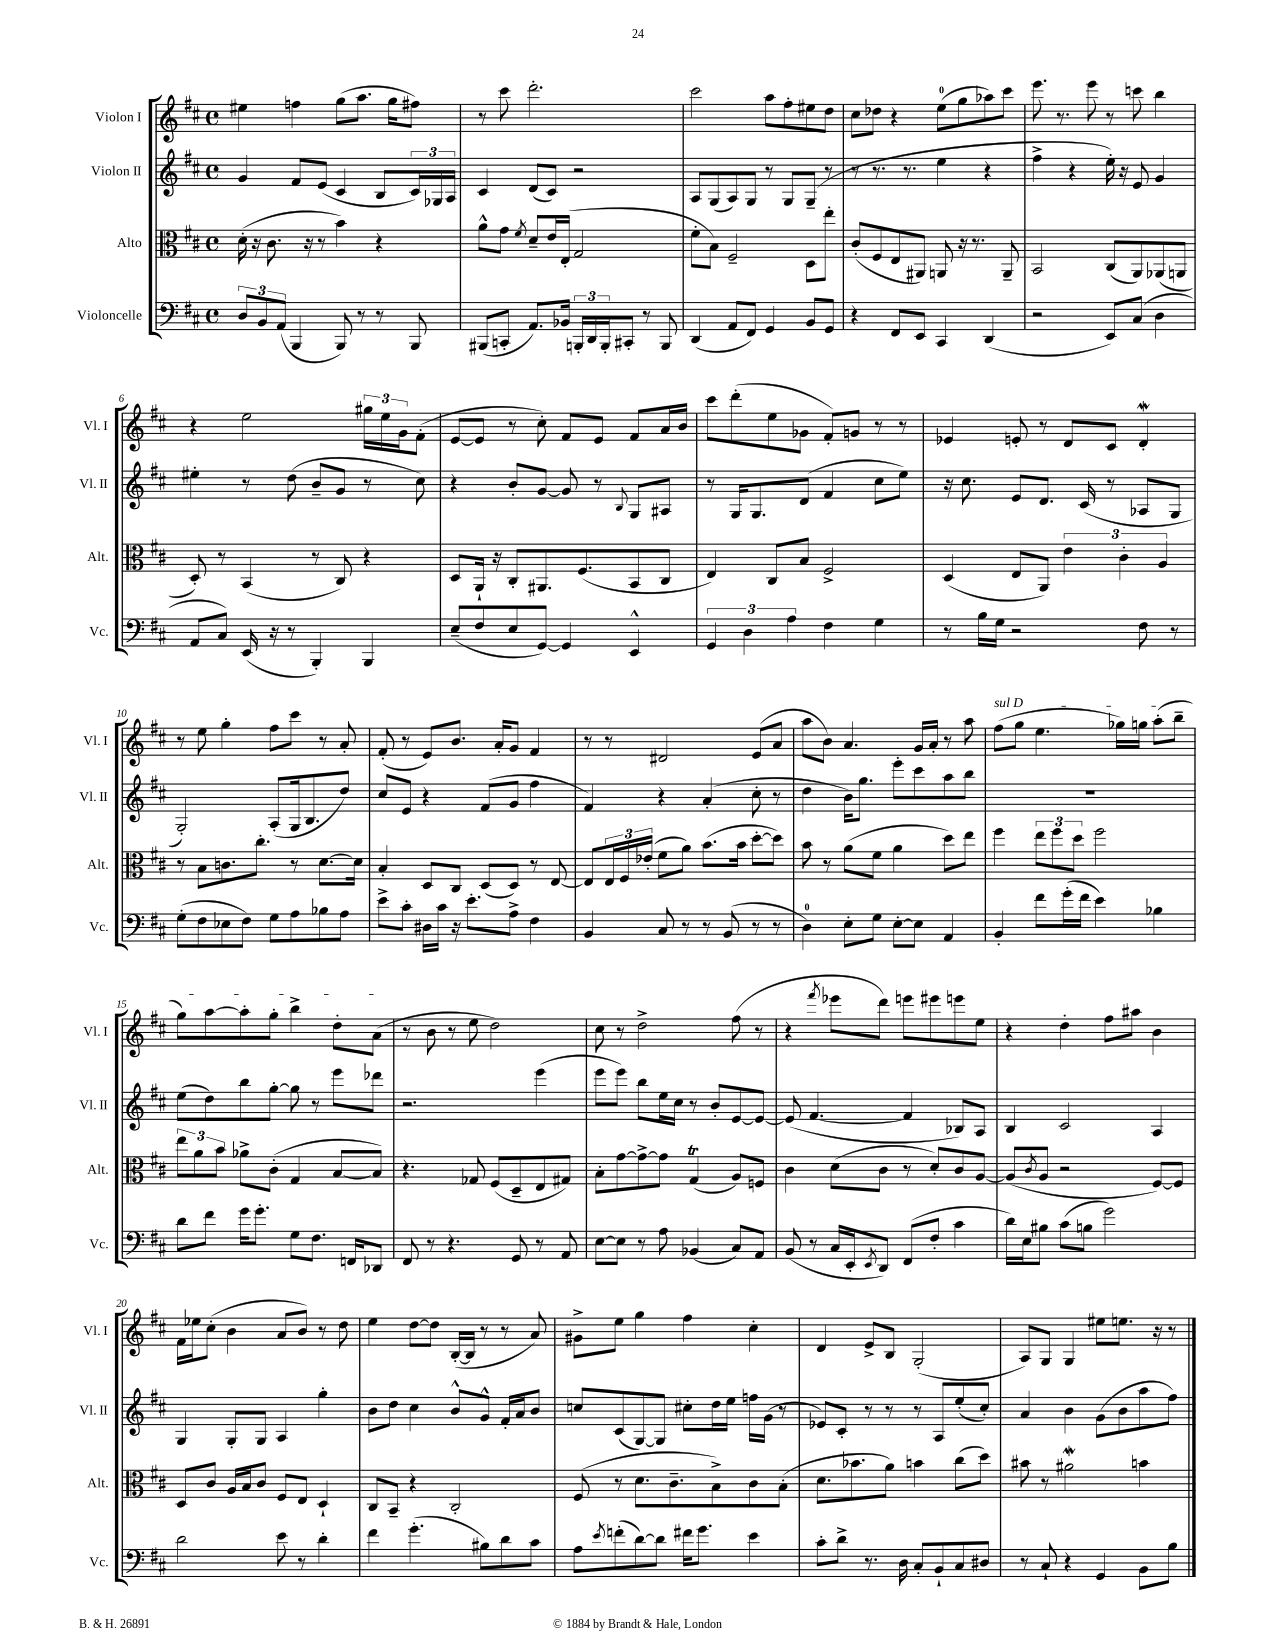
<<
\new StaffGroup <<
\new Staff = "s0" \with { instrumentName = "Violon I" shortInstrumentName = "Vl. I" } {
    \clef treble \key d \major \defaultTimeSignature \time 4/4
    eis''4 f''4 g''8( a''8. g''16 fis''8) |
    r8 cis'''8 d'''2.-. |
    cis'''2 a''8 fis''8-. eis''8 d''8 |
    cis''8 des''8 r4 e''8-0( g''8 aes''8) cis'''8 |
    e'''8. r8. e'''8 r8 c'''8 b''4 |
    r4 e''2 \tuplet 3/2 { gis''16 e''16 g'16 } fis'8-.( |
    e'8~ e'8 r8 cis''8-.) fis'8 e'8 fis'8 a'16 b'16 |
    cis'''8 d'''8-.( e''8 ges'8 fis'8-.) g'8 r8 r8 |
    ees'4 e'8-. r8 d'8 cis'8 d'4-.\mordent |
    r8 e''8 g''4-. fis''8 cis'''8 r8 a'8-. |
    fis'8-.( r8 e'8) b'8. a'16-. g'8 fis'4 |
    r8 r8 dis'2 e'8( a'8 |
    a''8 b'8) a'4. g'16 a'16-. r8 a''8 |
    \once \override TextSpanner.bound-details.left.text = \markup { \italic "sul D" } fis''8\startTextSpan( g''8 e''4. ges''16) g''16 a''8-.( b''8-- |
    g''8) a''8~ a''8-. g''8-. b''4-> d''8-. a'8\stopTextSpan( |
    r8 b'8 r8 e''8 d''2) |
    cis''8 r8 d''2-> fis''8( r8 |
    r4 \acciaccatura { fis'''8 } ees'''8 d'''8) e'''8 eis'''8 e'''8 e''8 |
    r4 d''4-. fis''8 ais''8 b'4 |
    fis'16 ees''16 cis''8-.( b'4 a'8 b'8) r8 d''8 |
    e''4 d''8~ d''8 b16~-.( b16 r8 r8 a'8) |
    gis'8-> e''8 g''4 fis''4 cis''4-. |
    d'4 e'8-> b8 g2-.( |
    a8) g8 g4 eis''8 e''8. r16 r8 \bar "|." |
}
\new Staff = "s1" \with { instrumentName = "Violon II" shortInstrumentName = "Vl. II" } {
    \clef treble \key d \major \defaultTimeSignature \time 4/4
    g'4 fis'8 e'8( cis'4 b8 \tuplet 3/2 { cis'16) ges16 a16 } |
    cis'4 d'8( cis'8) r2 |
    a8 g8( a8) g8 r8 g8 g8--( r8 |
    r8 r8. r8. e''4 r4 |
    fis''4-> r4 e''16-.) r16 e'8 g'4 |
    eis''4-. r8 d''8( b'8-- g'8 r8 cis''8) |
    r4 b'8-. g'8~ g'8 r8 \appoggiatura { b8 } g8 ais8 |
    r8 g16 g8. d'8( fis'4 cis''8 e''8) |
    r16 cis''8. e'8 d'8. cis'16( r8 aes8 g8 |
    g2-.) a8-.( g16 b8. d''8) |
    cis''8 e'8 r4 fis'8( g'8 fis''4 |
    fis'4) r4 a'4-.( cis''8-. r8 |
    d''4 b'16) g''8. e'''8-. cis'''8 a''8 b''8 |
    R1 |
    e''8( d''8) b''8 g''8~-. g''8 r8 e'''8 des'''8 |
    r2. e'''4( |
    e'''8 e'''8) b''8 e''16 cis''16 r8 b'8-. e'8~ e'8~ |
    e'8( fis'4.~ fis'4 bes8) a8 |
    b4 cis'2 a4 |
    g4 g8-. g8 a4 g''4-. |
    b'8 d''8 cis''4 b'8-^ g'8-^ fis'16-. a'16 b'8 |
    c''8 cis'8( g8~) g8 cis''8-. d''16 e''16 f''16 g'16( r8 |
    ees'8) cis'8-. r8 r8 r8 a8 e''8-.( cis''8-.) |
    a'4 b'4 g'8( b'8 a''8 fis''8) \bar "|." |
}
\new Staff = "s2" \with { instrumentName = "Alto" shortInstrumentName = "Alt." } {
    \clef alto \key d \major \defaultTimeSignature \time 4/4
    d'16-.( r16 cis'8. r16 r8 b'4) r4 |
    a'8-^ g'8 \acciaccatura { fis'8 } d'8-- e'16 e16-.( g2 |
    fis'8-. b8) fis2-- d8 e''8-. |
    cis'8-.( fis8 e8 ais,8) a,8 r16 r8. a,8-- |
    b,2 cis8( a,8) aes,8( a,8 |
    d8-.) r8 b,4( r8 cis8) r4 |
    d8 a,16-! r16 cis8-. ais,8. fis8.( b,8 cis8 |
    e4) cis8 b8 fis2-> |
    d4( e8 a,8) \tuplet 3/2 { e'4 cis'4-. a4 } |
    r8 b8 c'8. cis''8.-. r8 d'8.~ d'16 |
    b4-. d8 cis8 d8( d8) r8 e8~ |
    e8 \tuplet 3/2 { e16 fis16 ees'16-.( } fis'8 a'8) b'8.( b'16 d''8~-. d''8) |
    b'8 r8 a'8( fis'8 a'4 d''8) e''8 |
    fis''4 \tuplet 3/2 { e''8 fis''8 d''8 } fis''2 |
    \tuplet 3/2 { e''8 a'8 b'8 } aes'8-> cis'8-.( g4 b8~ b8) |
    r4. ges8 fis8( d8-- e8 gis8) |
    b8-. g'8~ g'8~-> g'8 g4\trill( a8) f8 |
    cis'4 d'8( cis'8 r8 d'8-.) cis'8 a8~ |
    a8( \acciaccatura { cis'8 } a8 r2 fis8~) fis8 |
    d8 cis'8 a16 b16 cis'8 fis8 e8 d4-! |
    cis8 b,8-- r4 cis2-. |
    fis8( r8 d'8. cis'8.-- b8->) cis'8 b8-.( |
    d'8. bes'8. a'8) b'4 cis''8( d''8) |
    bis'8 r8 ais'2\mordent b'4 \bar "|." |
}
\new Staff = "s3" \with { instrumentName = "Violoncelle" shortInstrumentName = "Vc." } {
    \clef bass \key d \major \defaultTimeSignature \time 4/4
    \tuplet 3/2 { d8 b,8 a,8( } b,,4 b,,8) r8 r8 b,,8 |
    bis,,8( c,8-. a,8.) bes,16 \tuplet 3/2 { b,,16-. d,16 b,,16-. } cis,8-. r8 b,,8 |
    d,4( a,8 fis,8) g,4 b,8 g,8 |
    r4 fis,8 e,8 cis,4 d,4( |
    r2 e,8) cis8( d4 |
    a,8 cis8) e,16( r16 r8 b,,4-.) b,,4 |
    e8--( fis8 e8 g,8~) g,4 e,4-^ |
    \tuplet 3/2 { g,4 d4 a4 } fis4 g4 |
    r8 b16 g16 r2 fis8 r8 |
    g8-.( fis8 ees8 fis8) g8 a8 bes8 a8 |
    e'8-> cis'8-. dis16 cis'16 r16 e'8.-. a8-> fis4 |
    b,4 cis8 r8 r8 b,8( r8 r8 |
    d4-0) e8-. g8 e8~-. e8 a,4 |
    b,4-. fis'8 g'16-.( fis'16 e'4) bes4 |
    d'8 fis'8 g'16 g'8.-. g8 fis8. f,16 des,8 |
    fis,8 r8 r4. g,8 r8 a,8 |
    e8~ e8 r8 a8 bes,4( cis8) a,8 |
    b,8( r8 cis16 e,16-. \acciaccatura { e,8 } d,8) fis,8( fis8-. cis'4 |
    d'16) e16 bis8 cis'8( b8 g'2) |
    d'2 e'8 r8 d'4-. |
    fis'4 g'4.-.( bis8) d'8 cis'8 |
    a8 \acciaccatura { e'8 } f'8-.( d'8~) d'8 fis'16 g'8. e'4 |
    cis'8-. d'8-> r8. d16 cis8-. b,8-! cis8 dis8 |
    r8 cis8-! r4 g,4 b,8 b8 \bar "|." |
}
>>
>>
